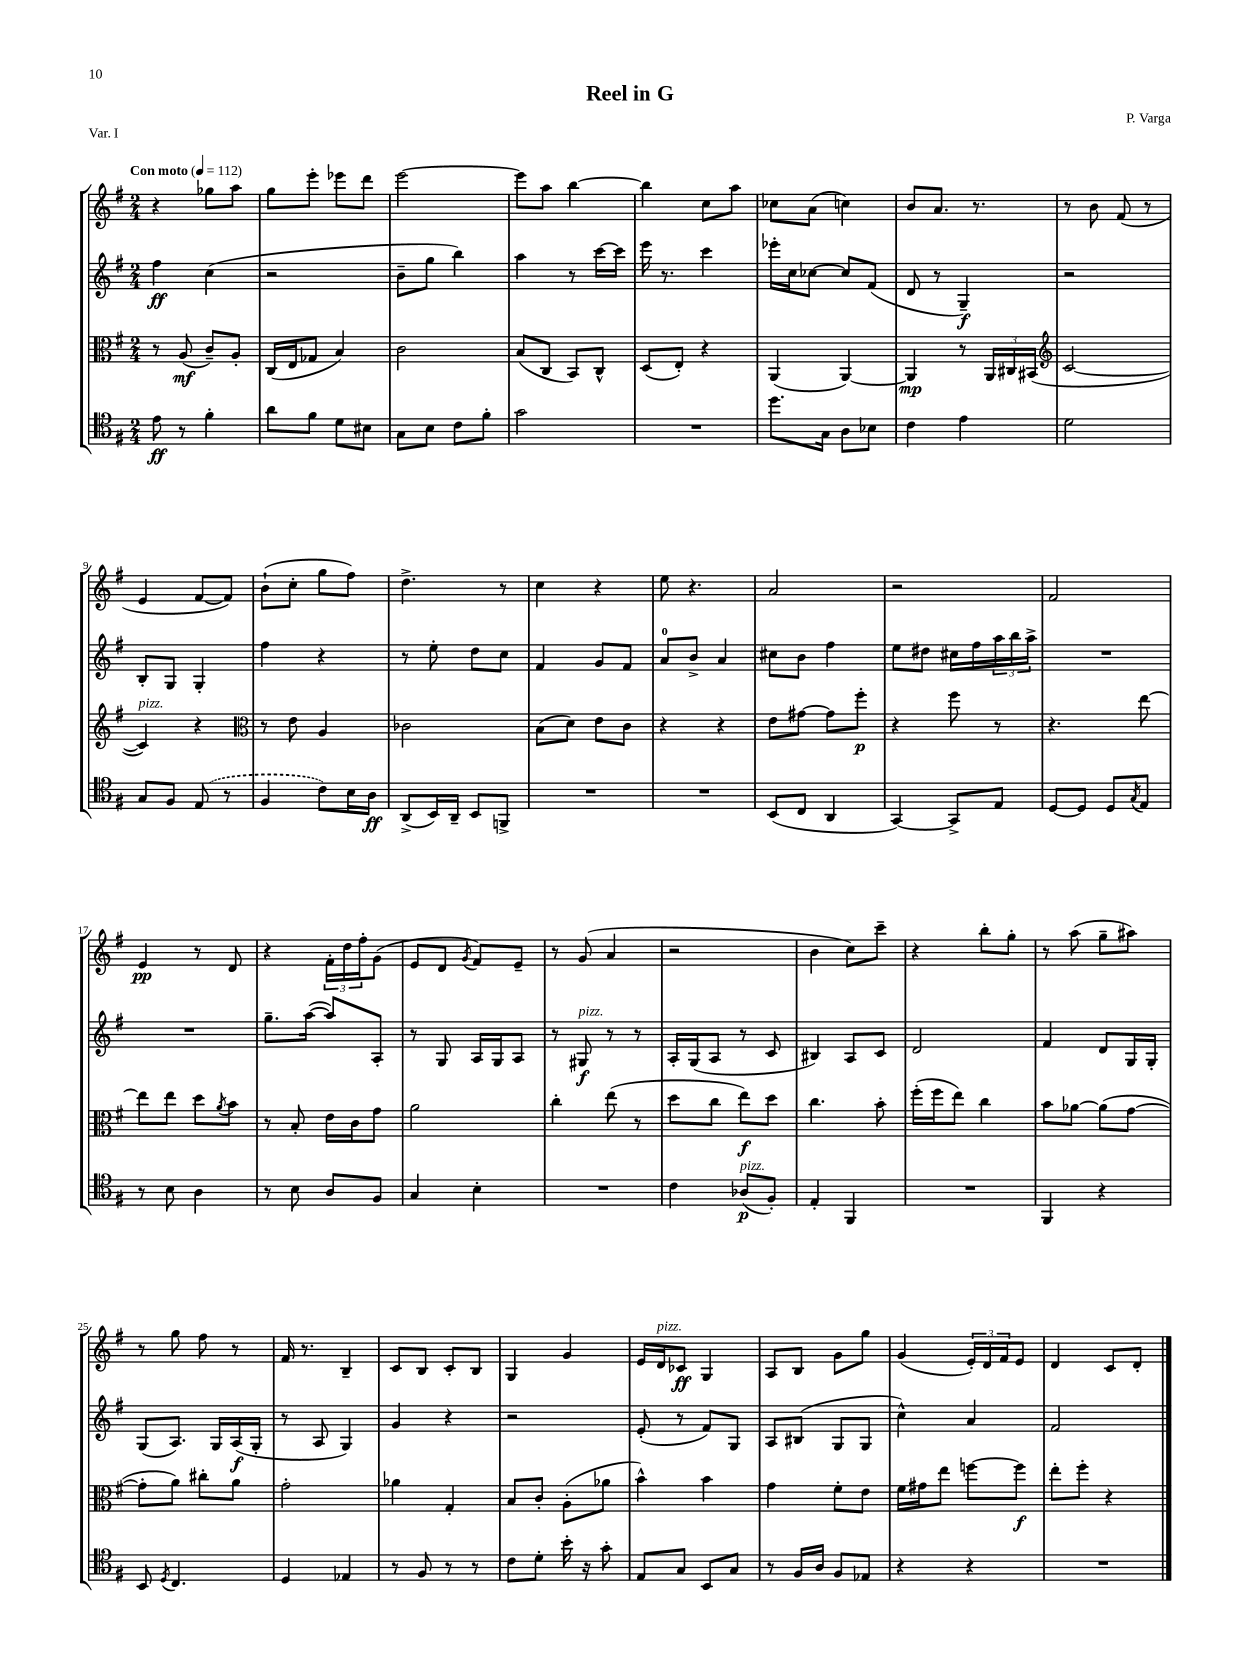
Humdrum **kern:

**kern	**kern	**kern	**kern
*staff4	*staff3	*staff2	*staff1
*clefC4	*clefC3	*clefG2	*clefG2
*k[f#]	*k[f#]	*k[f#]	*k[f#]
*M2/4	*M2/4	*M2/4	*M2/4
*MM112	*MM112	*MM112	*MM112
8e	8r	4ff#	4r
8r	(8A	.	.
4f#'	8c~)	(4cc	8gg-
.	8A'	.	8aa
=	=	=	=
8a	(16C	2r	8gg
.	16E	.	.
8f#	8G-	.	8eee'
8d	4B)	.	8eee-
8B#	.	.	8ddd
=	=	=	=
8G	2c	8b~	[2eee
8B	.	8gg	.
8c	.	4bb)	.
8f#'	.	.	.
=	=	=	=
2g	(8B	4aa	8eee]
.	8C	.	8aa
.	8BB)	8r	[4bb
.	8C^^	[16ccc	.
.	.	16ccc]	.
=	=	=	=
2r	(8D	16eee	4bb]
.	.	8.r	.
.	8E')	.	.
.	4r	4ccc	8cc
.	.	.	8aa
=	=	=	=
8.dd	(4AA	16eee-'	8cc-
.	.	16cc	.
.	.	[8cc-	(8a
16G	.	.	.
8A	[4AA)	8cc-]	4cc)
8B-	.	(8f#	.
=	=	=	=
4c	4AA]	8d	8b
.	.	8r	8.a
4e	8r	4G~)	.
.	.	.	8.r
.	24AA	.	.
.	24C#	.	.
.	(24BB#	.	.
=	=	=	=
*	*clefG2	*	*
2d	[2c	2r	8r
.	.	.	8b
.	.	.	(8f#
.	.	.	8r
=	=	=	=
8G	4c])	8B'	4e
8F#	.	8G	.
(8E	4r	4G'	[8f#
8r	.	.	8f#])
=	=	=	=
*	*clefC3	*	*
4F#	8r	4ff#	(8b`
.	8e	.	8cc'
8c)	4A	4r	8gg
16B	.	.	8ff#)
16A	.	.	.
=	=	=	=
(8AA^	2c-	8r	4.dd^
16BB)	.	8ee'	.
16AA~	.	.	.
8BB	.	8dd	.
8FF^	.	8cc	8r
=	=	=	=
2r	(8B	4f#	4cc
.	8d)	.	.
.	8e	8g	4r
.	8c	8f#	.
=	=	=	=
2r	4r	8a	8ee
.	.	8b^	4.r
.	4r	4a	.
=	=	=	=
(8BB	8e	8cc#	2a
8C	[8g#	8b	.
4AA	8g#]	4ff#	.
.	8ff#'	.	.
=	=	=	=
[4GG)	4r	8ee	2r
.	.	8dd#	.
8GG^]	8ff#	16cc#	.
.	.	16ff#	.
8E	8r	24aa	.
.	.	24bb	.
.	.	24aa^	.
=	=	=	=
[8D	4.r	2r	2f#
8D]	.	.	.
8D	.	.	.
8qG	.	.	.
8E	[8ee	.	.
=	=	=	=
8r	8ee]	2r	4e
8B	8ee	.	.
4A	8dd	.	8r
.	8qa	.	.
.	8b	.	8d
=	=	=	=
8r	8r	8.gg~	4r
8B	8B'	.	.
.	.	([16aa	.
8A	16e	8aa])	24f#'
.	.	.	24dd
.	16c	.	.
.	.	.	24ff#'
8F#	8g	8A'	(8g
=	=	=	=
4G	2a	8r	8e
.	.	8G	8d
.	.	.	8qg
4B'	.	16A	8f#)
.	.	16G	.
.	.	8A	8e~
=	=	=	=
2r	4cc'	8r	8r
.	.	8G#	(8g
.	(8ee	8r	4a
.	8r	8r	.
=	=	=	=
4c	8dd	16A'	2r
.	.	(16G	.
.	8cc	8A	.
(8A-	8ee)	8r	.
8F#')	8dd	8c	.
=	=	=	=
4E'	4.cc	4B#)	4b
4FF#	.	8A	8cc)
.	8b'	8c	8ccc~
=	=	=	=
2r	(16ff#'	2d	4r
.	16ff#	.	.
.	8ee)	.	.
.	4cc	.	8bb'
.	.	.	8gg'
=	=	=	=
4FF#	8b	4f#	8r
.	[8a-	.	(8aa
4r	(8a-]	8d	8gg~
.	[8g	16G	8aa#)
.	.	16G'	.
=	=	=	=
8BB	8g']	(8G	8r
8qD	.	.	.
4.C	8a)	8.A)	8gg
.	8cc#'	.	8ff#
.	.	16G	.
.	8a	(16A	8r
.	.	16G'	.
=	=	=	=
4D	2g'	8r	16f#
.	.	.	8.r
.	.	8A	.
4E-	.	4G)	4B~
=	=	=	=
8r	4a-	4g	8c
8F#	.	.	8B
8r	4G'	4r	8c'
8r	.	.	8B
=	=	=	=
8c	8B	2r	4G
8d'	8c'	.	.
16b'	(8A'	.	4g
16r	.	.	.
8g'	8a-	.	.
=	=	=	=
8E	4b^^)	(8e'	16e
.	.	.	16d
8G	.	8r	8c-
8BB	4b	8f#)	4G
8G	.	8G	.
=	=	=	=
8r	4g	8A	8A
16F#	.	(8B#	8B
16A	.	.	.
8F#	8f#'	8G	8g
8E-	8e	8G	8gg
=	=	=	=
4r	16f#	4cc^^)	(4g
.	16g#	.	.
.	8ee	.	.
4r	[8ff	4a	24e')
.	.	.	24d
.	.	.	24f#
.	8ff]	.	8e
=	=	=	=
2r	8ee'	2f#	4d
.	8ff#'	.	.
.	4r	.	8c
.	.	.	8d'
==	==	==	==
*-	*-	*-	*-
